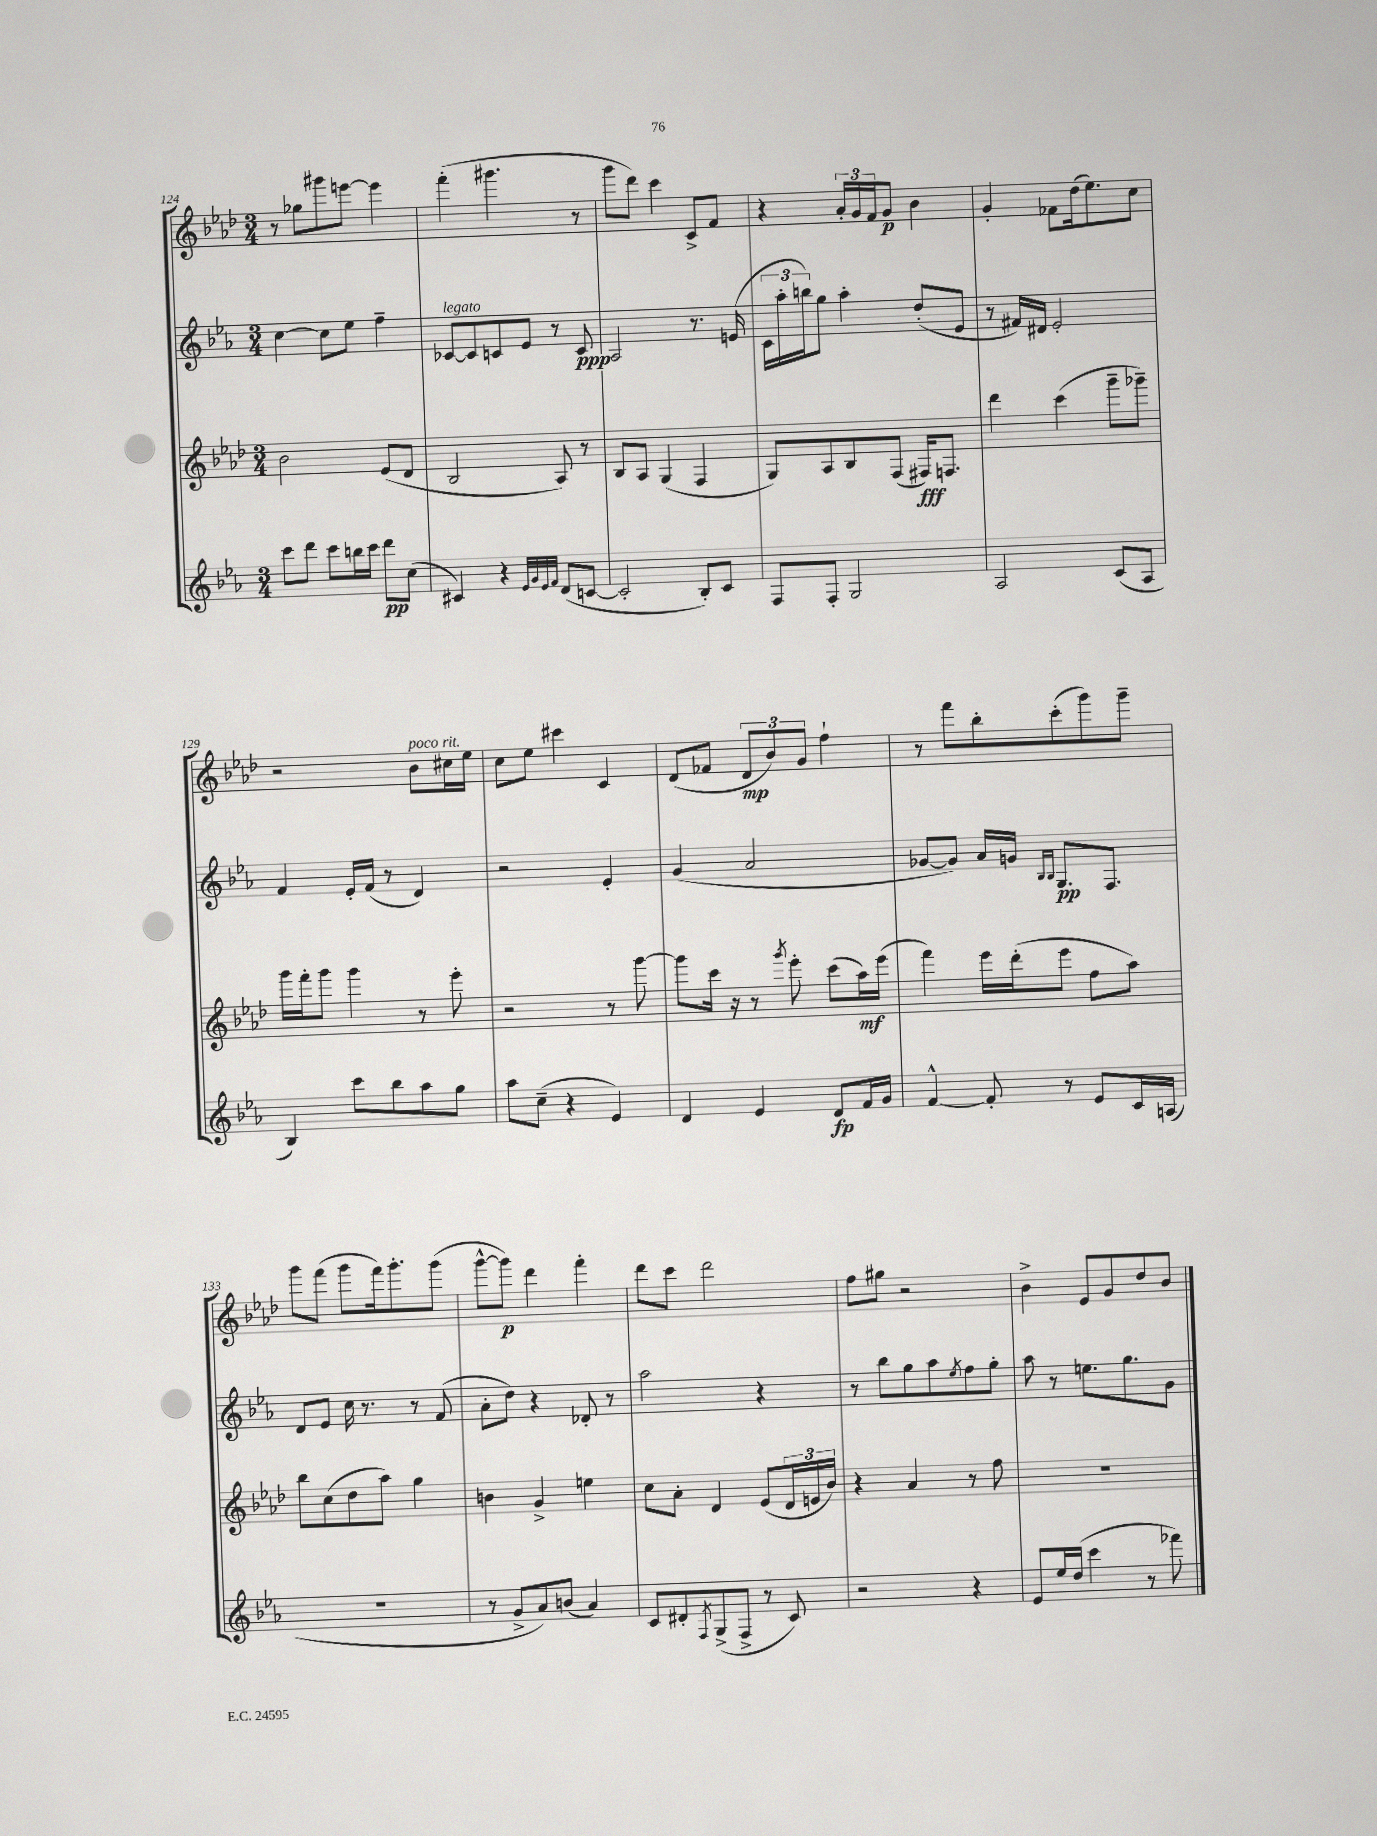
<<
\new StaffGroup <<
\new Staff = "s0" {
    \clef treble \key aes \major \numericTimeSignature \time 3/4
    r8 ges''8 gis'''8 e'''8~ e'''4 |
    f'''4-.( gis'''4. r8 |
    g'''8 des'''8) c'''4 c'8-> f'8 |
    r4 \tuplet 3/2 { aes'16-. g'16 f'16 } g'8\p bes'4 |
    g'4-. fes'8 des''16( ees''8.) c''8 |
    r2 bes'8^\markup { \italic "poco rit." } cis''16 ees''16 |
    c''8 ees''8 cis'''4 c'4 |
    des'8( fes'8 \tuplet 3/2 { des'8\mp bes'8) g'8 } f''4-! |
    r8 f'''8 bes''8-. c'''8-.( g'''8) g'''8-- |
    g'''8 f'''8( g'''8 f'''16) g'''8.-. g'''8( |
    g'''8~-^ g'''8\p) des'''4 f'''4-. |
    des'''8 c'''8 des'''2 |
    f''8 gis''8 r2 |
    bes'4-> ees'8 g'8 des''8 bes'8 \bar "|." |
}
\new Staff = "s1" {
    \clef treble \key ees \major \numericTimeSignature \time 3/4
    c''4~ c''8 ees''8 f''4-- |
    ces'8~^\markup { \italic "legato" } ces'8 c'8 ees'8 r8 c'8\ppp |
    aes2 r8. e'16( |
    \tuplet 3/2 { c'16 aes''16-. b''16) } g''8 aes''4-. d''8-.( ees'8 |
    r8 fis'16) dis'16 ees'2-. |
    f'4 ees'16-. f'16( r8 d'4) |
    r2 ees'4-. |
    g'4( aes'2 |
    ges'8~ ges'8) aes'16 g'16 \grace { bes16 bes16 } g8.\pp f8. |
    d'8 ees'8 c''16 r8. r8 f'8( |
    aes'8-. d''8) r4 des'8-. r8 |
    aes''2 r4 |
    r8 bes''8 g''8 aes''8 \acciaccatura { ees''8 } f''8 g''8-. |
    aes''8 r8 e''8. g''8. g'8 \bar "|." |
}
\new Staff = "s2" {
    \clef treble \key aes \major \numericTimeSignature \time 3/4
    bes'2 ees'8( des'8 |
    bes2 aes8) r8 |
    bes8 aes8 g4( f4 |
    g8) aes8 bes8 f8( fis16\fff) f8. |
    des'''4 c'''4( g'''8-- ges'''8--) |
    g'''16 f'''16-. g'''8 g'''4 r8 ees'''8-. |
    r2 r8 g'''8~ |
    g'''8 c'''16 r16 r8 \acciaccatura { g'''8 } ees'''8-. c'''8( aes''16\mf) ees'''16( |
    f'''4) ees'''16 des'''16-.( ees'''8 f''8 aes''8) |
    bes''8 c''8( des''8 aes''8) g''4 |
    b'4 g'4-> e''4 |
    c''8 aes'8-. des'4 ees'8( \tuplet 3/2 { des'16 e'16 bes'16) } |
    r4 aes'4 r8 f''8 |
    R2. \bar "|." |
}
\new Staff = "s3" {
    \clef treble \key ees \major \numericTimeSignature \time 3/4
    c'''8 d'''8 c'''8 b''16 c'''16 d'''8\pp c''8( |
    cis'4) r4 \grace { ees'32 g'32 ees'32 f'32 } d'8( c'8~ |
    c'2-. bes8-.) c'8 |
    f8 f8-. g2 |
    aes2 c'8( aes8 |
    bes4) c'''8 bes''8 aes''8 g''8 |
    aes''8 c''8--( r4 ees'4) |
    d'4 ees'4 d'8\fp f'16 g'16 |
    f'4~-^ f'8-. r8 ees'8 c'16 a16( |
    R2. |
    r8 g'8-> aes'8) b'8( aes'4) |
    c'8 dis'8-. \acciaccatura { f8 } g8->( f8-> r8 c'8) |
    r2 r4 |
    ees'8 ees''16 d''16( c'''4 r8 fes'''8) \bar "|." |
}
>>
>>
\layout { \context { \Score currentBarNumber = #124 } }
